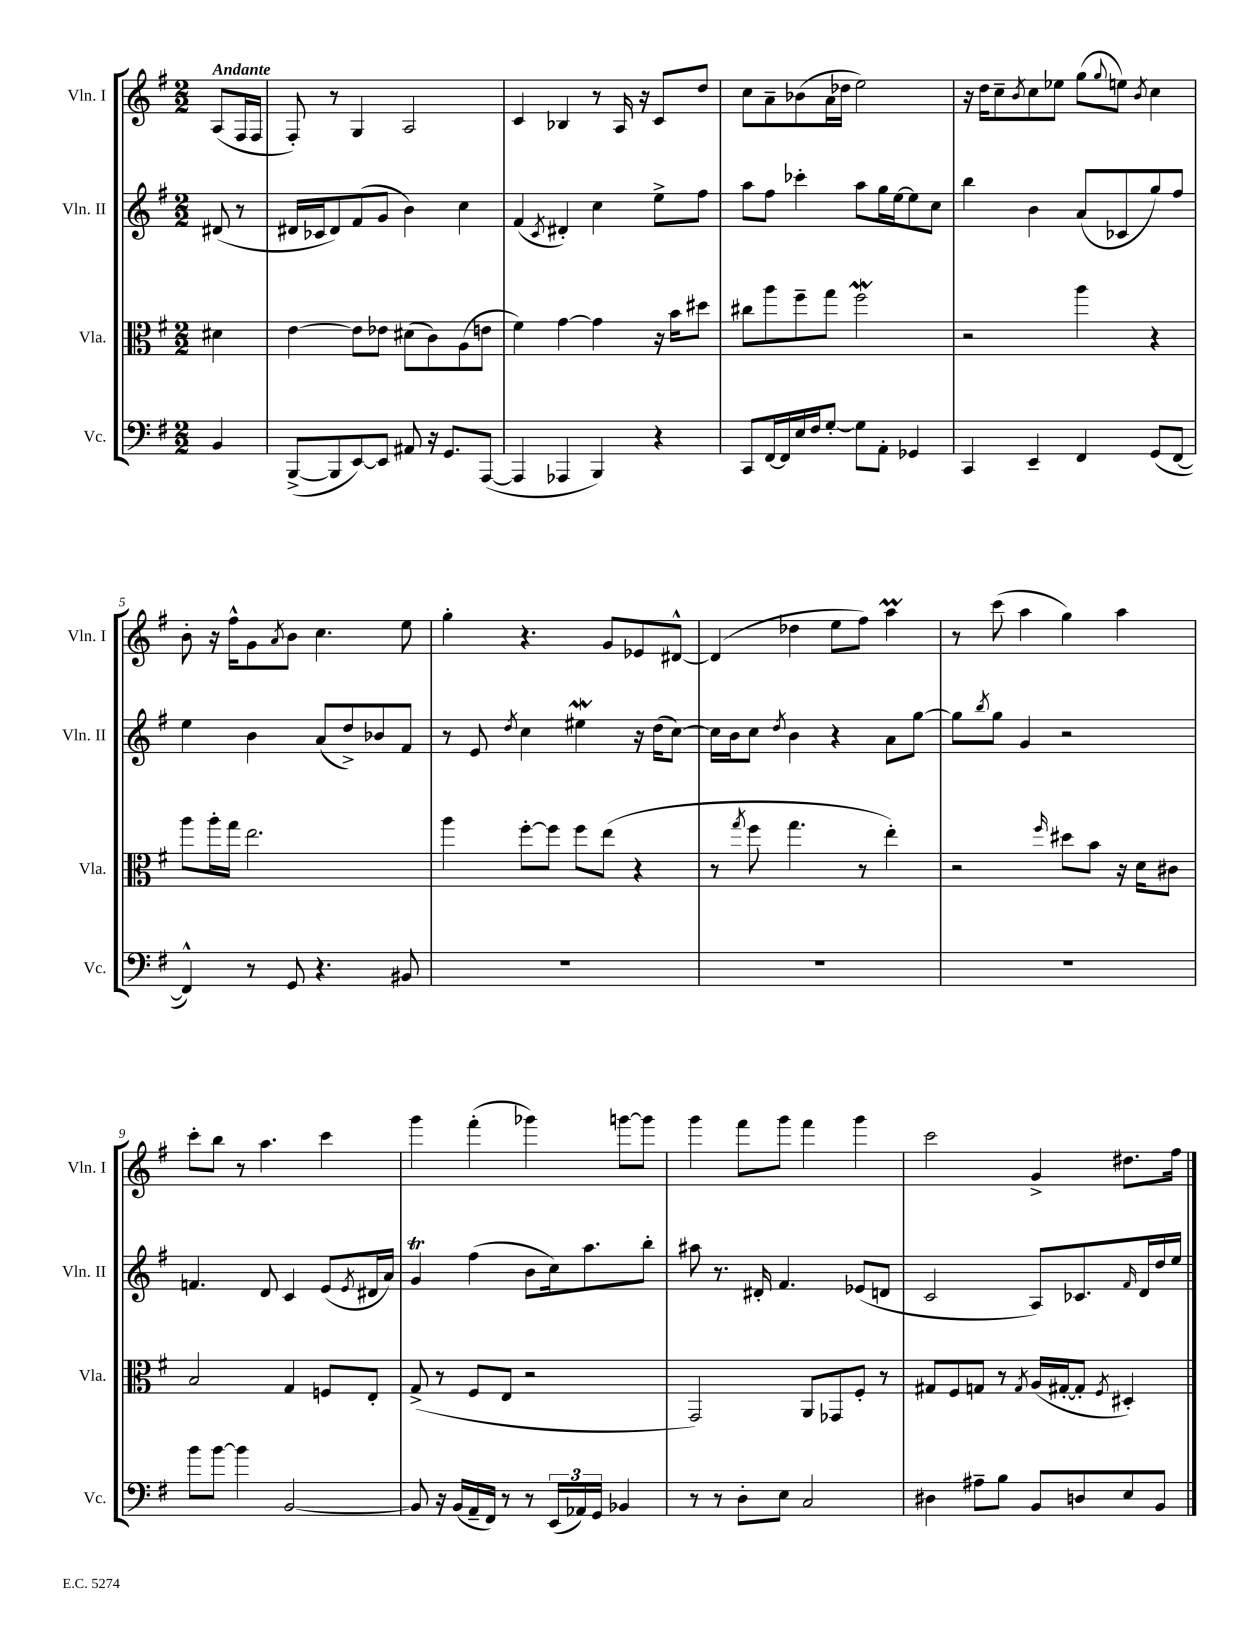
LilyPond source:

<<
\new StaffGroup <<
\new Staff = "s0" \with { instrumentName = "Vln. I" shortInstrumentName = "Vln. I" } {
    \clef treble \key g \major \numericTimeSignature \time 2/2 \partial 4 \tempo "Andante"
    a8( fis16 fis16 |
    fis8-.) r8 g4 a2 |
    c'4 bes4 r8 a16 r16 c'8 d''8 |
    c''8 a'8-- bes'8( a'16 des''16 e''2) |
    r16 d''16 c''8-- \acciaccatura { b'8 } c''8 ees''8 g''8( \appoggiatura { g''8 } e''8) \acciaccatura { b'8 } c''4 |
    b'8-. r16 fis''16-^ g'8 \acciaccatura { a'8 } b'8 c''4. e''8 |
    g''4-. r4. g'8 ees'8 dis'8~-^ |
    dis'4( des''4 e''8 fis''8) a''4\prall |
    r8 c'''8( a''4 g''4) a''4 |
    c'''8-. b''8 r8 a''4. c'''4 |
    g'''4 fis'''4-.( ges'''4) g'''8~ g'''8 |
    g'''4 fis'''8 g'''8 fis'''4 g'''4 |
    c'''2 g'4-> dis''8. fis''16 \bar "|." |
}
\new Staff = "s1" \with { instrumentName = "Vln. II" shortInstrumentName = "Vln. II" } {
    \clef treble \key g \major \numericTimeSignature \time 2/2 \partial 4
    dis'8( r8 |
    dis'16 ces'16 dis'8) fis'8( g'8 b'4) c''4 |
    fis'4( \acciaccatura { c'8 } dis'4-.) c''4 e''8-> fis''8 |
    a''8 fis''8 ces'''4-. a''8 g''16 e''16~ e''8 c''8 |
    b''4 b'4 a'8( ces'8 g''8) fis''8 |
    e''4 b'4 a'8( d''8->) bes'8 fis'8 |
    r8 e'8 \acciaccatura { d''8 } c''4 eis''4\mordent r16 d''16( c''8~) |
    c''16 b'16 c''8 \acciaccatura { d''8 } b'4 r4 a'8 g''8~ |
    g''8 \acciaccatura { b''8 } g''8 g'4 r2 |
    f'4. d'8 c'4 e'8( \acciaccatura { e'8 } dis'16 a'16) |
    g'4\trill fis''4( b'8 c''16) a''8. b''8-. |
    ais''8 r8. dis'16-. fis'4. ees'8( d'8 |
    c'2 a8) ces'8. \grace { fis'16 } d'16 d''16 e''16 \bar "|." |
}
\new Staff = "s2" \with { instrumentName = "Vla." shortInstrumentName = "Vla." } {
    \clef alto \key g \major \numericTimeSignature \time 2/2 \partial 4
    dis'4 |
    e'4~ e'8 ees'8 dis'8( c'8) a8( e'8 |
    fis'4) g'4~ g'4 r16 b'16 dis''8 |
    cis''8 a''8 fis''8-- g''8 fis''2\mordent |
    r2 a''4 r4 |
    a''8 a''16-. g''16 e''2. |
    a''4 fis''8~-. fis''8 fis''8 e''8( r4 |
    r8 \acciaccatura { g''8 } fis''8 g''4. r8 e''4-.) |
    r2 \grace { fis''16 } dis''8 b'8 r16 d'16 cis'8 |
    b2 g4 f8 e8-. |
    g8->( r8 fis8 e8 r2 |
    g,2) a,8 ges,8 fis8-. r8 |
    gis8 fis8 g8 r8 \acciaccatura { g8 } a16( gis16~-. gis8-. \acciaccatura { fis8 } dis4-.) \bar "|." |
}
\new Staff = "s3" \with { instrumentName = "Vc." shortInstrumentName = "Vc." } {
    \clef bass \key g \major \numericTimeSignature \time 2/2 \partial 4
    b,4 |
    b,,8~->( b,,8 e,8~) e,8 ais,8 r16 g,8. a,,8~( |
    a,,4 aes,,4 b,,4) r4 |
    c,8 fis,16~ fis,16 e16 fis16 g8~-. g8 a,8-. ges,4 |
    c,4 e,4-- fis,4 g,8( fis,8~ |
    fis,4-^) r8 g,8 r4. bis,8 |
    R1 |
    R1 |
    R1 |
    b'8 b'8~ b'4 b,2~ |
    b,8 r16 b,16( a,16-- fis,16) r8 r8 \tuplet 3/2 { e,16( aes,16) g,16 } bes,4 |
    r8 r8 d8-. e8 c2 |
    dis4 ais8-- b8 b,8 d8 e8 b,8 \bar "|." |
}
>>
>>
